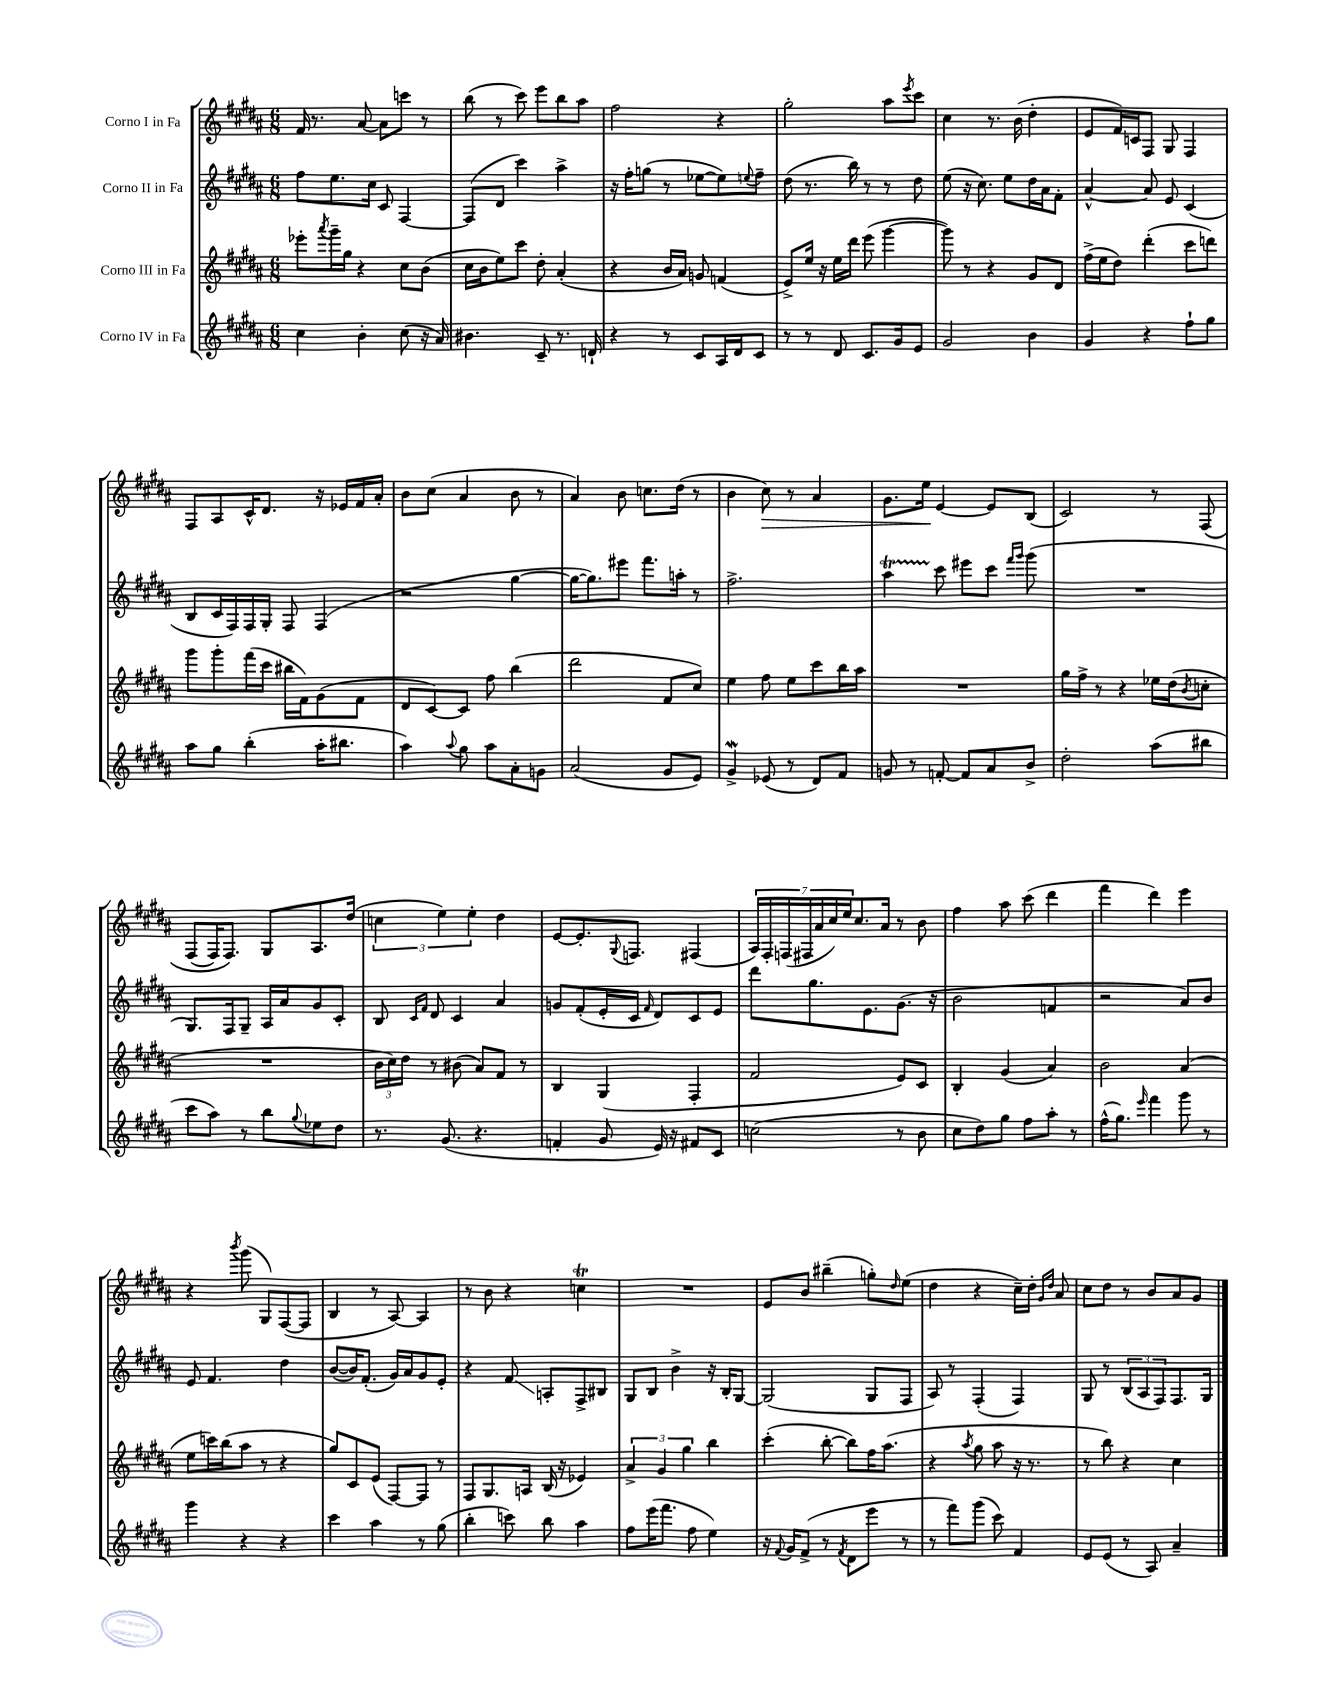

**kern	**kern	**kern	**kern
*staff4	*staff3	*staff2	*staff1
*clefG2	*clefG2	*clefG2	*clefG2
*k[f#c#g#d#a#]	*k[f#c#g#d#a#]	*k[f#c#g#d#a#]	*k[f#c#g#d#a#]
*M6/8	*M6/8	*M6/8	*M6/8
4cc#	8eee-'	8ff#	16f#
.	.	.	8.r
.	8qaaa#	.	.
.	16ggg#~	8.ee	.
.	16gg#	.	.
4b'	4r	.	[8a#
.	.	16cc#	.
.	.	8c#	8a#]
(8cc#	8cc#	[4F#	8ccc
16r	(8b	.	8r
16a#)	.	.	.
=	=	=	=
4.b#	16cc#	(8F#]	(8bb
.	16b	.	.
.	8ee)	8d#	8r
.	8ccc#	4ccc#)	8ccc#)
8c#~	8dd#'	.	8eee
8.r	(4a#'	4aa#^	8bb
.	.	.	8aa#
16d`	.	.	.
=	=	=	=
4r	4r	16r	2ff#
.	.	16ff#'	.
.	.	(8gg	.
8r	16b	8r	.
.	16a#)	.	.
8c#	8g	[8ee-	.
16A#	(4f	8ee-])	4r
16d#	.	.	.
.	.	8qqee	.
8c#	.	8ff#~	.
=	=	=	=
8r	8e^)	(8dd#	2gg#'
8r	16ee	8.r	.
.	16r	.	.
8d#	16ee	.	.
.	16ddd#	16bb)	.
8.c#	(8eee	8r	.
.	[4ggg#	8r	8aa#
16g#	.	.	.
.	.	.	8qeee
8e	.	8dd#	8ccc#
=	=	=	=
2g#	8ggg#])	(8ee	4cc#
.	8r	16r	.
.	.	8.cc#)	.
.	4r	.	8.r
.	.	8ee	.
.	.	.	(16b
4b	8g#	16dd#	4dd#'
.	.	16a#	.
.	8d#	8f#'	.
=	=	=	=
4g#	(16ff#^	[4a#^^	8e
.	16ee	.	.
.	8dd#)	.	16f#)
.	.	.	16c
4r	(4ddd#'	8a#]	8F#
.	.	8e	8G#
8ff#`	8ccc#	(4c#	4F#
8gg#	8ddd)	.	.
=	=	=	=
8aa#	8ggg#	8B	8F#
8gg#	8ggg#'	16c#	8A#
.	.	16F#)	.
(4bb'	(16fff#	16F#	16c#^^
.	16ccc#	16G#'	8.d#
.	16bb#	8F#	.
.	16f#)	.	.
16aa#'	(8g#	(4F#	16r
8.bb#	.	.	16e-
.	8f#	.	16f#
.	.	.	16a#'
=	=	=	=
4aa#)	8d#	2r	8b
.	[8c#)	.	(8cc#
8qqaa#	.	.	.
8gg#	8c#]	.	4a#
8aa#	8ff#	.	.
8a#'	(4bb	[4gg#	8b
8g	.	.	8r
=	=	=	=
(2a#	2ddd#	16gg#_	4a#)
.	.	8.gg#])	.
.	.	8eee#	8b
.	.	8.fff#	8.cc
8g#	8f#	.	.
.	.	16aa'	(16dd#
8e)	8cc#)	8r	8r
=	=	=	=
4g#^	4ee	2.ff#^	4b
(8e-	8ff#	.	8cc#)
8r	8ee	.	8r
8d#)	8ccc#	.	4a#
8f#	16bb	.	.
.	16aa#	.	.
=	=	=	=
8g	2.r	4aa#	8.g#
8r	.	.	.
.	.	.	16ee
[8f'	.	8ccc#	[4e
8f]	.	8eee#	.
8a#	.	8ccc#	8e]
.	.	16qqfff#	.
.	.	16qqggg#	.
8b^	.	(8ggg#	(8B
=	=	=	=
2dd#'	16gg#	2.r	2c#)
.	16ff#^	.	.
.	8r	.	.
.	4r	.	.
(8aa#	16ee-	.	8r
.	(16dd#	.	.
.	8qb	.	.
8bb#	8cc'	.	&(8F#
=	=	=	=
8ccc#	2.r	8.G#)	(8F#
8aa#)	.	.	16F#)
.	.	16F#	8.F#&)
8r	.	8G#~	.
8bb	.	16A#	8G#
.	.	16a#	.
8qqgg#	.	.	.
8ee-	.	8g#	8.A#
8dd#	.	8c#'	.
.	.	.	(16dd#
=	=	=	=
8.r	24b	8B	6cc
.	24cc#)	.	.
.	24dd#	.	.
.	.	16qqc#	.
.	.	16qqf#	.
.	8r	8d#	.
.	.	.	6ee)
(8.g#	.	.	.
.	(8b#	4c#	.
.	.	.	6ee'
4.r	8a#)	.	.
.	8f#	4a#	4dd#
.	8r	.	.
=	=	=	=
4f'	4B	8g	[8e
.	.	(8f#'	8.e']
8g#	(4G#	16e'	.
.	.	.	8qqG#
.	.	16c#	8.F
.	.	16qqf#	.
16e)	.	8d#)	.
16r	.	.	.
8f#	4F#'	8c#	(4F#
8c#	.	8e	.
=	=	=	=
(2cc	2f#	8ddd#	28A#)
.	.	.	28F#'
.	.	.	(28F
.	.	.	28F#
.	.	8.gg#	.
.	.	.	28a#
.	.	.	28cc#)
.	.	.	28ee
.	.	.	8.cc#
.	.	8.e	.
.	.	.	16a#
8r	8e)	(8.g#	8r
8b	8c#	.	8b
.	.	16r	.
=	=	=	=
8cc#	4B'	2b	4ff#
8dd#)	.	.	.
8gg#	(4g#	.	8aa#
8ff#	.	.	(8ccc#
8aa#'	4a#)	4f	4ddd#
8r	.	.	.
=	=	=	=
(16ff#^^	2b	2r	4fff#
8.gg#)	.	.	.
16qqeee	.	.	.
4fff#	.	.	4ddd#)
8ggg#	(4a#	8a#)	4eee
8r	.	8b	.
=	=	=	=
4ggg#	8ee	8e	4r
.	16ccc)	4.f#	.
.	(16bb	.	.
.	.	.	8qbbb
4r	8aa#	.	(8ggg#
.	8r	.	8G#)
4r	4r	4dd#	([8F#
.	.	.	8F#]
=	=	=	=
4ccc#	8gg#)	([8b	4B
.	8c#	16b])	.
.	.	(8.f#'	.
4aa#	(8e	.	8r
.	[8F#)	16g#)	[8A#)
.	.	16a#	.
8r	8F#]	8g#	4A#]
(8gg#	8r	8e'	.
=	=	=	=
4bb'	8F#	4r	8r
.	8.G#	.	8b
8ccc)	.	8f#	4r
.	16A	.	.
8bb	(16B	8A'	.
.	16r	.	.
4aa#	4e-)	8F#^	4cc
.	.	8B#	.
=	=	=	=
8ff#	6a#^	8G#	2.r
(16eee	.	8B	.
.	6g#	.	.
8.fff#	.	.	.
.	.	4b^	.
.	6gg#	.	.
8ff#	.	.	.
4ee)	4bb	16r	.
.	.	16B'	.
.	.	[8G#	.
=	=	=	=
16r	(4ccc#'	(2G#]	8e
8qqf#	.	.	.
16g#	.	.	.
(8f#^	.	.	8b
8r	[8bb'	.	(4bb#~
8qf#	.	.	.
8d#	8bb])	.	.
8eee	16ff#	8G#	8gg')
.	(8.aa#	.	.
.	.	.	16qqdd#
8r	.	8F#	(8ee
=	=	=	=
8r	4r	8A#)	4dd#
8fff#)	.	8r	.
.	8qaa#	.	.
(8ggg#	8gg#	(4F#'	4r
8ccc#)	8aa#	.	.
4f#	16r	4F#)	16cc#~)
.	8.r	.	16dd#'
.	.	.	16qqg#
.	.	.	16qqdd#
.	.	.	8a#
=	=	=	=
8e	8r	8G#	8cc#
(8e	8bb)	8r	8dd#
8r	4r	(12B	8r
.	.	12A#	.
8A#)	.	.	8b
.	.	12F#)	.
4a#~	4cc#	8.F#	8a#
.	.	.	8g#
.	.	16G#	.
==	==	==	==
*-	*-	*-	*-
